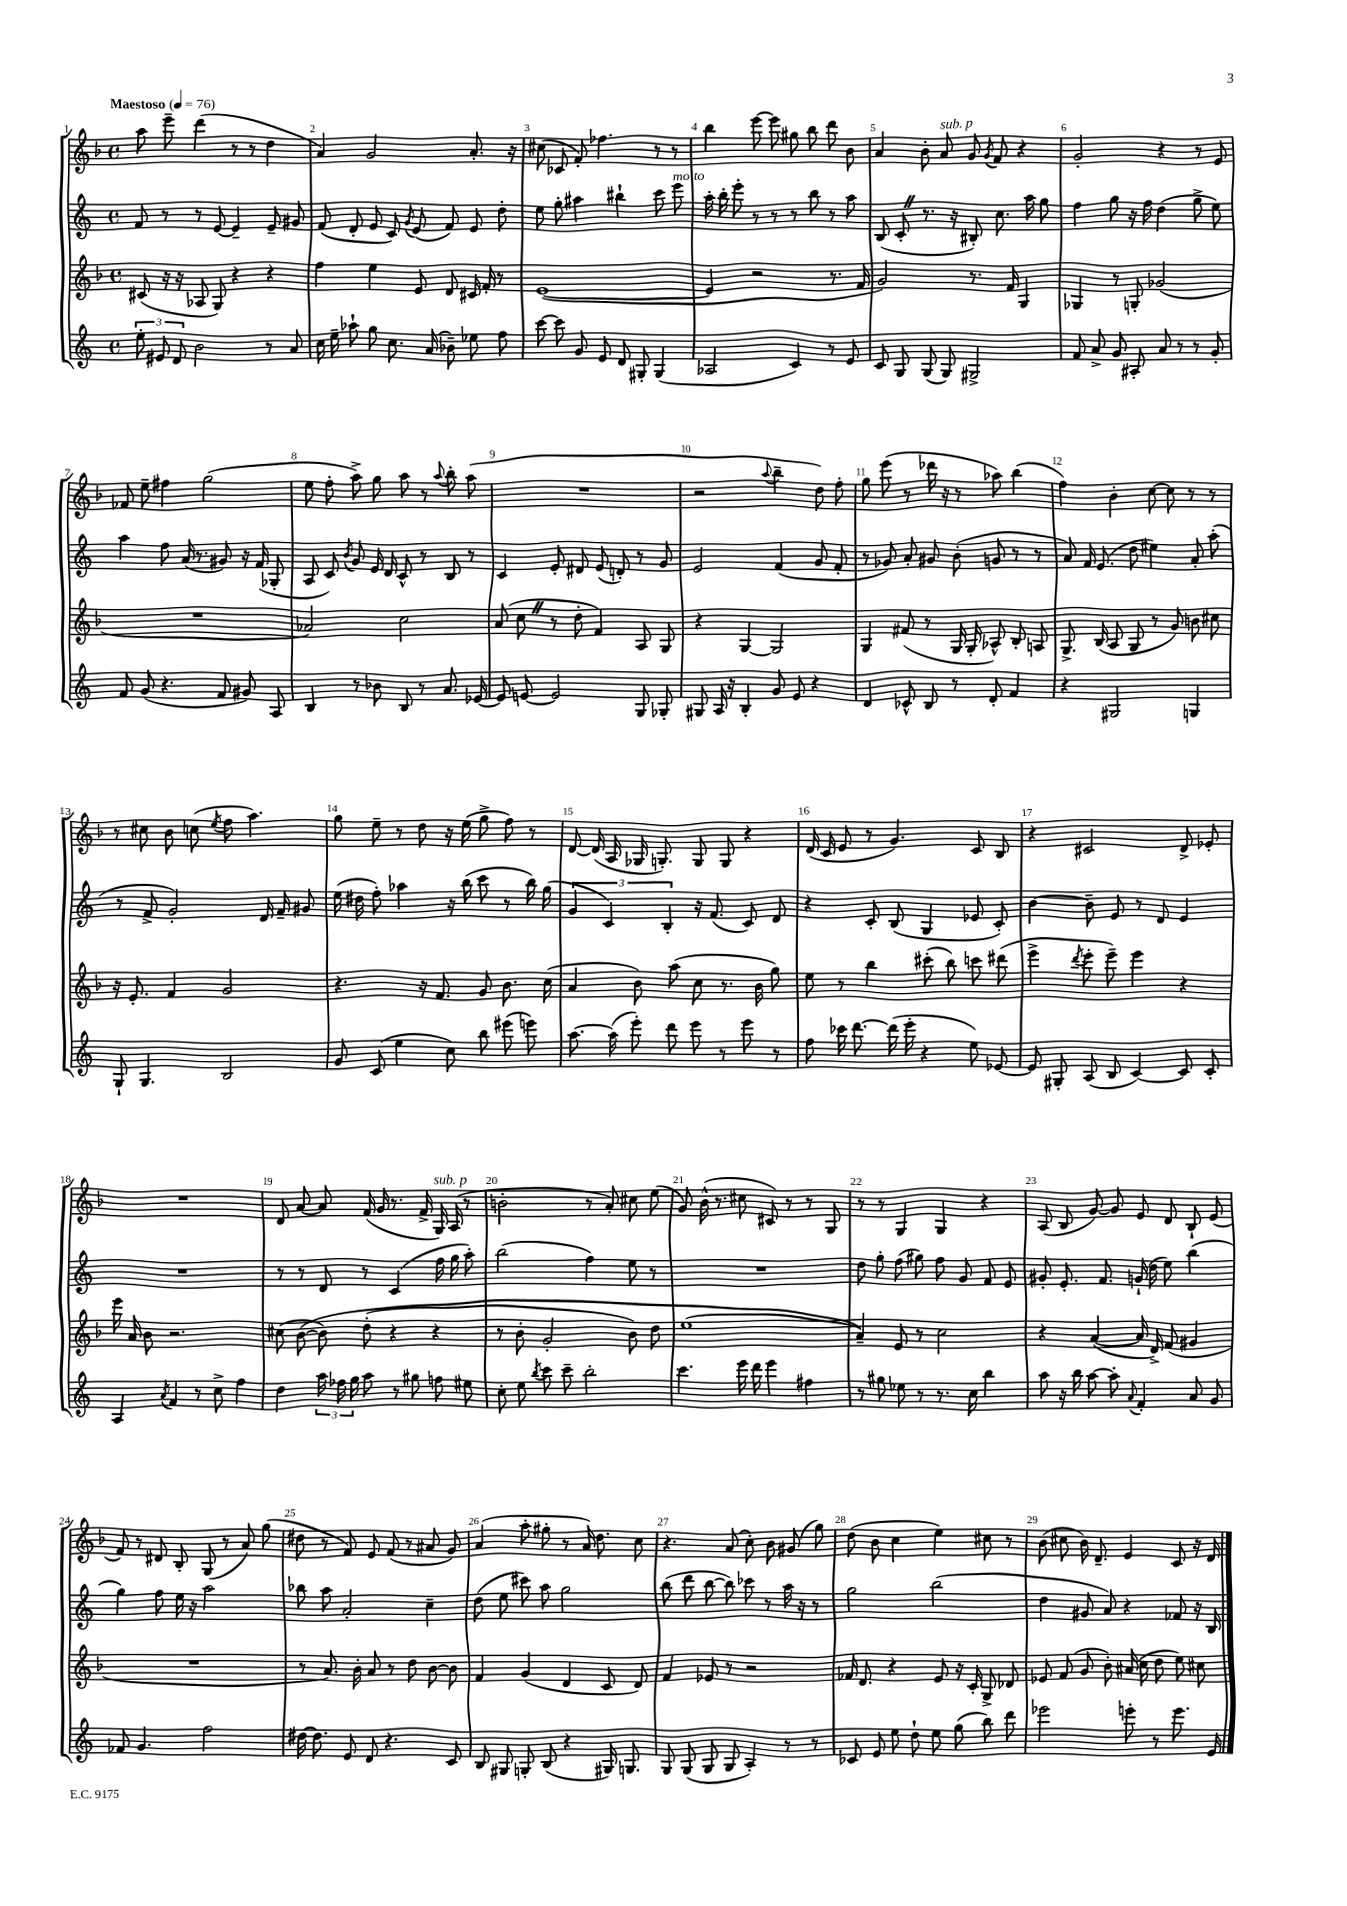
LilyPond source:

<<
\new StaffGroup <<
\new Staff = "s0" {
    \clef treble \key f \major \defaultTimeSignature \time 4/4 \tempo "Maestoso" 4 = 76
    \autoBeamOff a''8 e'''8-- d'''4( r8 r8 d''4 |
    a'4) g'2 a'8.-. r16 |
    cis''8( ces'8 f'8-.) fes''4. r8 r8 |
    bes''4 e'''8~ e'''8 gis''8 bes''8 d'''8 bes'8 |
    a'4 bes'8-. a'8^\markup { \italic "sub. p" } g'8 \acciaccatura { g'8 } f'8 r4 |
    g'2-. r4 r8 e'8 |
    fes'8 e''8-- fis''4 g''2( |
    e''8 f''8-. a''8->) g''8 a''8 r8 \appoggiatura { a''8 } bes''8-. a''8( |
    R1 |
    r2 \appoggiatura { a''8 } bes''4-- d''8) f''8-. |
    g''8 e'''8( r8 des'''16 r16 r8 aes''8) bes''4( |
    f''4) bes'4-. c''8~ c''8 r8 r8 |
    r8 cis''8 bes'8 c''8( \acciaccatura { e''8 } f''8 a''4.) |
    g''8 e''8-- r8 d''8 r16 e''16( g''8-> f''8) r8 |
    d'8~ d'16( a16 ges16 g8.-.) g8 g8 r4 |
    d'16( c'16 e'8 r8 g'4.) c'8 bes8 |
    r4 cis'2 d'8-> ees'8-. |
    R1 |
    d'8 a'8~ a'8 f'16( g'16 r8. f'16-> g16^\markup { \italic "sub. p" }) a16( r8 |
    b'2-. r8 a'8-.) cis''8 e''8( |
    g'8) bes'16-^( r8. cis''8 cis'8) r8 r8 g8 |
    r8 r8 g4 g4 r4 |
    a8( bes8 g'8~) g'8 e'8 d'8 bes8-! e'8( |
    f'8) r8 dis'8 bes8-. g8( r8 a'8) g''8( |
    dis''8 r8 f'8) e'8 f'8( r8 ais'8 g'8) |
    a'4( a''8-. gis''8-. r8 a'16) d''8. c''8 |
    r4. a'8( c''8-.) bes'8 gis'8( g''8) |
    d''8( bes'8 c''4 e''4) cis''8 r8 |
    bes'8( cis''8 bes'16) d'8.-- e'4 c'8 r16 d'16 \bar "|." |
}
\new Staff = "s1" {
    \clef treble \key c \major \defaultTimeSignature \time 4/4
    \autoBeamOff f'8 r8 r8 e'8~ e'4-- e'8-- gis'8 |
    f'8( d'8-. e'8 c'8) \acciaccatura { g'8 } e'8( f'8) e'8 d''8-. |
    e''8 g''8-. ais''4 bis''4-! c'''8 e'''8^\markup { \italic "molto" } |
    a''16-. b''16-. e'''8-. r8 r8 r8 b''8 r8 a''8 |
    b8( c'8-. \once \override BreathingSign.text = \markup { \musicglyph "scripts.caesura.straight" } \breathe r8. r16 bis8-.) c''8. a''16 g''8 |
    f''4 g''8 r16 f''16 d''4( g''8-> e''8) |
    a''4 f''8 a'16( r8. gis'8) r16 f'16( ges8-. |
    a8 c'8) \acciaccatura { b'8 } g'8 e'16 d'16 c'8-^ r8 b8 r8 |
    c'4 e'8-. dis'8 e'8( d'8-.) r8 g'8 |
    e'2 f'4( g'8 f'8-. |
    r8 ges'8) a'8-. gis'8 b'8-.( g'8 r8 r8 |
    a'8) f'16 e'8.( d''8 eis''4) a'8-. a''8-.( |
    r8 f'8-> g'2-.) d'16 f'16-- gis'8 |
    e''16( dis''16 f''8-.) aes''4 r16 b''16( c'''8 r8 b''16) g''16( |
    \tuplet 3/2 { g'4 c'4) b4-. } r16 f'8.( c'8) d'8 |
    r4 c'8-. b8( g4 ees'8 c'8-.) |
    b'4~ b'8-- e'8 r8 d'8 e'4 |
    R1 |
    r8 r8 d'8 r8 c'4( f''16 g''16 a''8-.) |
    b''2( f''4) e''8 r8 |
    R1 |
    d''8 g''8-. f''8( gis''8) f''8 g'8 f'8 e'8 |
    gis'8-. e'8.-. f'8. g'16-!( d''16 e''8) b''4( |
    g''4) f''8 e''16 r16 a''2 |
    bes''8 a''8 a'2-. c''4-- |
    d''8( e''8 cis'''8) a''8 g''2 |
    b''8( d'''8 b''8~ b''8) ces'''8 r8 a''16 r16 r8 |
    g''2 b''2( |
    d''4 gis'8 a'8) r4 fes'8 r16 b16 \bar "|." |
}
\new Staff = "s2" {
    \clef treble \key f \major \defaultTimeSignature \time 4/4
    \autoBeamOff cis'8( r16 r16 aes8 g8) r4 r4 |
    f''4 e''4 e'8 d'8 cis'16 f'16-. r8 |
    e'1~( |
    e'4 r2 r8. f'16 |
    g'2) r8. f'16 g4 |
    ges4 r8 g8-. ges'2( |
    R1 |
    aes'2) c''2 |
    a'8( c''8 \once \override BreathingSign.text = \markup { \musicglyph "scripts.caesura.straight" } \breathe r8 d''8-. f'4) a8 g8 |
    r4 g4~ g2 |
    g4 fis'8( r8 g16 g16-. aes8-^) bes8-. a8 |
    g8.-> bes16( a8 g8 r8 g'8) b'8 cis''8 |
    r16 e'8.-. f'4 g'2 |
    r4. r16 f'8. g'8 bes'8. c''16( |
    a'4 bes'8) a''8( c''8 r8. bes'16 g''8) |
    e''8 r8 bes''4 cis'''8-.( bes''8) c'''8 dis'''8( |
    e'''4-> \acciaccatura { d'''8 } e'''8-. e'''8--) e'''4 r4 |
    e'''16 a'16 bes'8 r2. |
    cis''8( bes'8~\( bes'8) d''8-.( r4 r4 |
    r8 bes'8-. g'2-. bes'8) d''8 |
    e''1( |
    a'4--)\) e'8 r8 c''2 |
    r4 a'4~( a'16 d'16->) f'8( gis'4 |
    R1 |
    r8 a'8.) bes'16-. a'8 r8 d''8 bes'8~ bes'8 |
    f'4 g'4( d'4 c'8 d'8) |
    f'4 ees'8 r8 r2 |
    fes'16 d'8. r4 e'8 r16 c'16-. g8-> des'8 |
    ees'8 f'8( g'8 bes'8-.) ais'16( c''16 d''8 e''8) cis''8 \bar "|." |
}
\new Staff = "s3" {
    \clef treble \key c \major \defaultTimeSignature \time 4/4
    \autoBeamOff \tuplet 3/2 { e''8-. eis'8 d'8 } b'2 r8 a'8 |
    c''16 e''16-- aes''8-! g''8 c''8. a'16( bes'8--) ees''8 f''8 |
    c'''8~ c'''8 g'8 e'8 d'8 gis8-. gis4( |
    aes2 c'4) r8 e'8 |
    c'8 g8 g8( g8) gis2-> |
    f'8 a'8-> g'8 ais8-. a'8 r8 r8 g'8-. |
    f'8 g'8( r4. f'8 gis'8) a8 |
    b4 r8 bes'8 b8 r8 a'8. ees'16~ |
    ees'8 e'8~ e'2 g8 ges8-. |
    gis8 a16 r16 b4-. g'8 e'8 r4 |
    d'4 ces'8-^ b8 r8 d'8-. f'4 |
    r4 gis2 g4 |
    g8-! g4. b2 |
    g'8 c'8( e''4 c''8) b''8 eis'''8( e'''8) |
    a''8.~ a''16( e'''8-.) d'''8 e'''8 r8 e'''8 r8 |
    f''8 ces'''16 d'''8.~ d'''16( e'''16-. r4 e''8) ees'8~ |
    ees'8 gis8-. a8( b8 c'4~) c'8 c'8-. |
    a4 \acciaccatura { a'8 } f'4 r8 c''8-> f''4 |
    d''4 \tuplet 3/2 { a''16 fes''16 g''16 } a''8 r8 gis''8 f''8 eis''8 |
    c''8-. e''8 \acciaccatura { b''8 } c'''8 c'''8-- b''2-. |
    c'''4. e'''16 d'''16 e'''4 fis''4 |
    r8 gis''8 ees''8 r8 r8. c''16 b''4 |
    a''8 r16 b''16 a''8~ a''8-. \appoggiatura { a'8 } f'4-. a'8 g'8 |
    fes'8 g'4. f''2 |
    dis''16~ dis''8. e'8 d'8 r4. c'8 |
    b8 gis8 g8-. b8( r4 gis16) g8. |
    g8 g8( g8 g8 a4-.) r8 r8 |
    ces'8 e'8 e''8 d''8-! e''8 g''8( b''8) d'''8 |
    ees'''2 e'''8-. r8 e'''8. e'16 \bar "|." |
}
>>
>>
\layout { \context { \Score \override BarNumber.break-visibility = ##(#f #t #t) barNumberVisibility = #all-bar-numbers-visible } }
